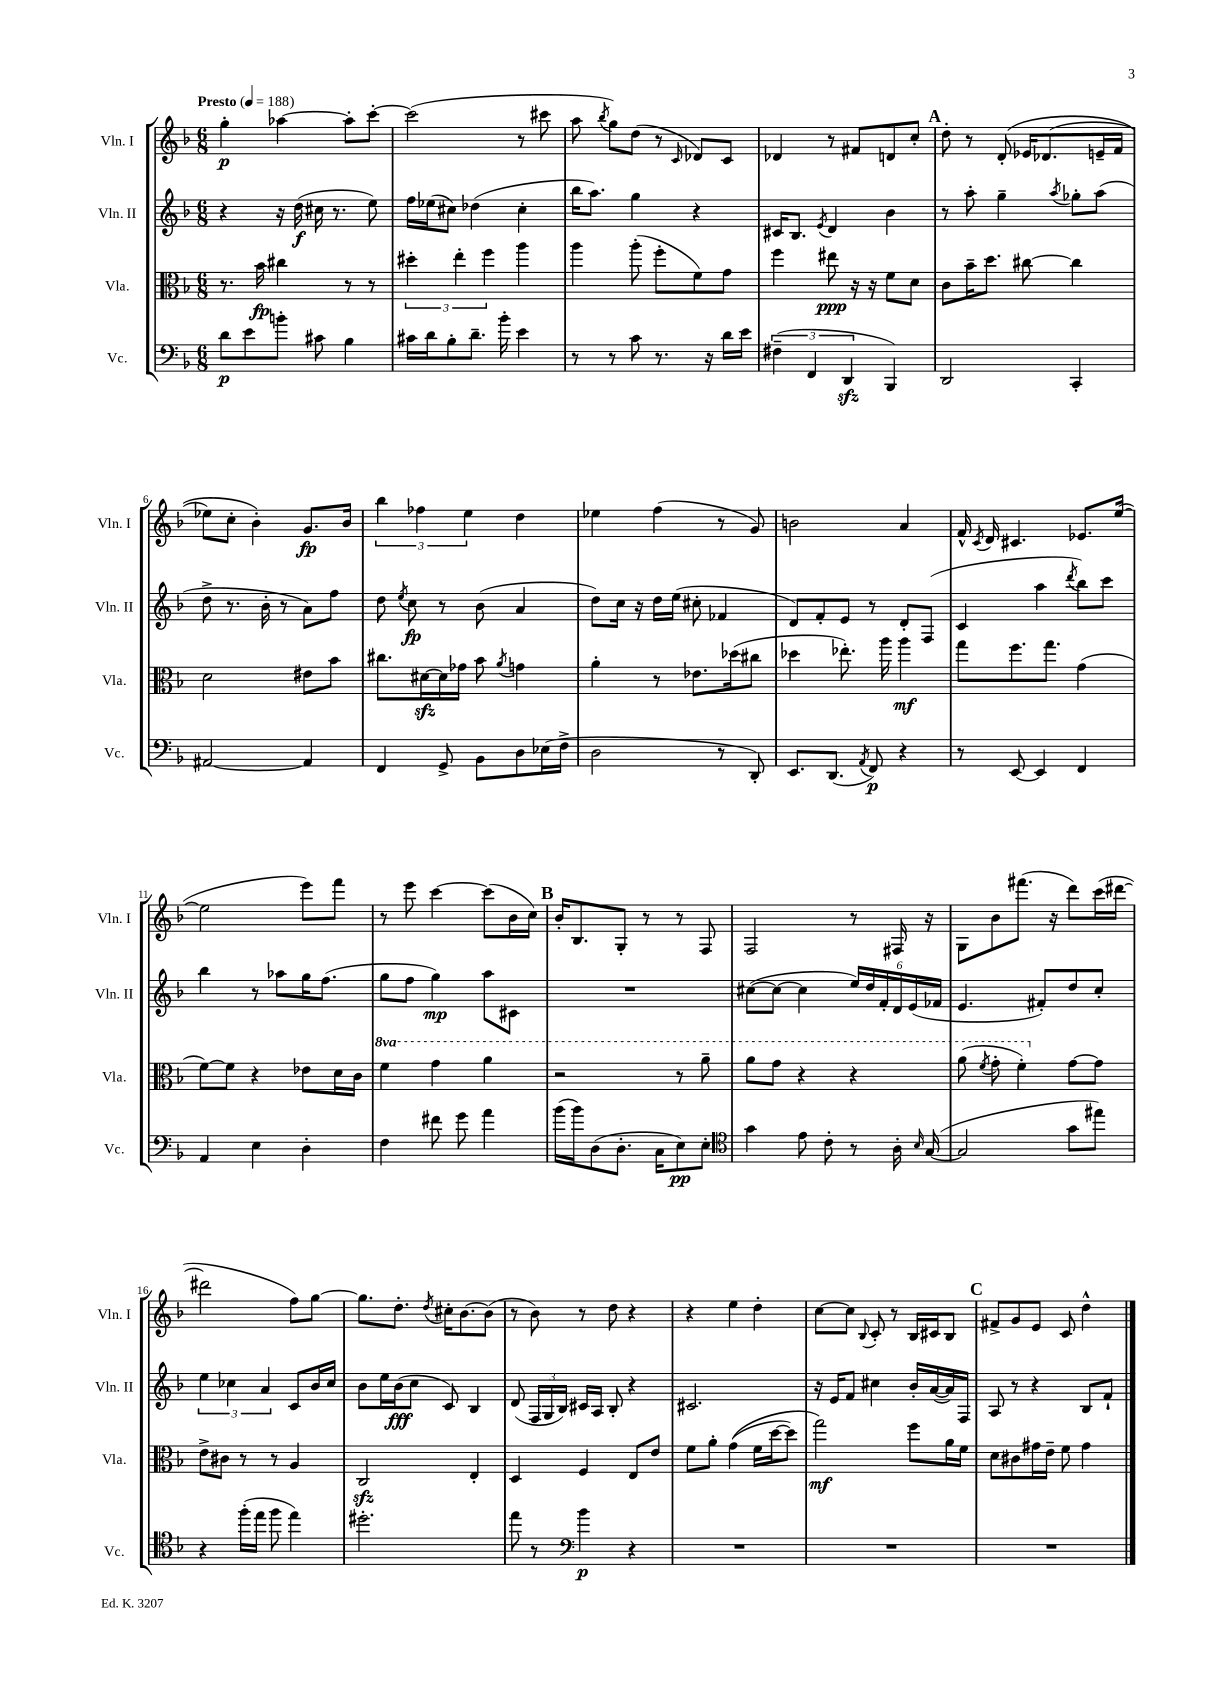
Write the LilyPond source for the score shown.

<<
\new StaffGroup <<
\new Staff = "s0" \with { instrumentName = "Vln. I" shortInstrumentName = "Vln. I" } {
    \clef treble \key f \major \numericTimeSignature \time 6/8 \tempo "Presto" 4 = 188
    \autoBeamOff g''4-.\p aes''4~ aes''8[-. c'''8]~-. |
    c'''2( r8 cis'''8 |
    a''8 \acciaccatura { bes''8 } g''8[) d''8]( r8 \grace { c'16 } des'8[) c'8] |
    des'4 r8 fis'8[ d'8 c''8]-. |
    \mark \markup { \bold "A" } d''8-. r8 d'8-.\( ees'16[ des'8.( e'16-- f'16] |
    ees''8[) c''8]-. bes'4-.\) g'8.[\fp bes'16] |
    \tuplet 3/2 { bes''4 fes''4 e''4 } d''4 |
    ees''4 f''4( r8 g'8) |
    b'2 a'4 |
    f'16-^ \acciaccatura { c'8 } d'16 cis'4. ees'8.[ e''16]~( |
    e''2 e'''8[) f'''8] |
    r8 e'''8 c'''4~ c'''8[( bes'16 c''16]) |
    \mark \markup { \bold "B" } bes'16[-. bes8. g8]-. r8 r8 f8 |
    f2 r8 fis16 r16 |
    g8[ bes'8 fis'''8.]( r16 d'''8[) c'''16( dis'''16]~ |
    dis'''2 f''8[) g''8]~ |
    g''8.[ d''8.]-. \acciaccatura { d''8 } cis''16[-. bes'8.~ bes'8]( |
    r8 bes'8) r8 d''8 r4 |
    r4 e''4 d''4-. |
    c''8[~ c''8] \appoggiatura { bes8 } c'8-. r8 bes16[ cis'16 bes8] |
    \mark \markup { \bold "C" } fis'8[-> g'8 e'8] c'8 d''4-^ \bar "|." |
}
\new Staff = "s1" \with { instrumentName = "Vln. II" shortInstrumentName = "Vln. II" } {
    \clef treble \key f \major \numericTimeSignature \time 6/8
    \autoBeamOff r4 r16 d''16\f( cis''16 r8. e''8) |
    f''16[ ees''16( cis''8]) des''4( cis''4-. |
    bes''16[ a''8.]) g''4 r4 |
    cis'16[ bes8.] \acciaccatura { e'8 } d'4 bes'4 |
    \mark \markup { \bold "A" } r8 a''8-. g''4-- \acciaccatura { a''8 } ges''8[-. a''8]( |
    d''8-> r8. bes'16-. r8 a'8[) f''8] |
    d''8 \acciaccatura { e''8 } c''8\fp r8 bes'8( a'4 |
    d''8[) c''16] r16 d''16[ e''16]( cis''8-. fes'4 |
    d'8[) f'8-. e'8] r8 d'8[-. f8]( |
    c'4 a''4 \acciaccatura { d'''8 } bes''8[) c'''8] |
    bes''4 r8 aes''8[ g''16 f''8.]( |
    g''8[ f''8] g''4\mp) a''8[ cis'8] |
    \mark \markup { \bold "B" } R2. |
    cis''8[~( cis''8]~ cis''4 \tuplet 6/4 { e''16[) d''16 f'16-. d'16 e'16( fes'16] } |
    e'4. fis'8[-.) d''8 c''8]-. |
    \tuplet 3/2 { e''4 ces''4 a'4 } c'8[ bes'16 ces''16] |
    bes'8[ e''16 bes'16\fff( c''8] c'8) bes4 |
    d'8( \tuplet 3/2 { f16[ g16 bes16]) } cis'16[ a16] bes8-. r4 |
    cis'2. |
    r16 e'16[ f'8] cis''4 bes'16[-. a'16~( a'16) f16] |
    \mark \markup { \bold "C" } a8 r8 r4 bes8[ f'8]-! \bar "|." |
}
\new Staff = "s2" \with { instrumentName = "Vla." shortInstrumentName = "Vla." } {
    \clef alto \key f \major \numericTimeSignature \time 6/8 \set Staff.ottavationMarkups = #ottavation-simple-ordinals
    \autoBeamOff r8. bes'16\fp cis''4 r8 r8 |
    \tuplet 3/2 { dis''4-. e''4-. f''4 } a''4 |
    a''4 a''8-.( f''8[-. f'8) g'8] |
    f''4 eis''8\ppp r16 r16 f'8[ d'8] |
    \mark \markup { \bold "A" } c'8[ bes'16-- d''8.] cis''8~ cis''4 |
    d'2 eis'8[ bes'8] |
    cis''8.[ dis'16~\sfz dis'16 ges'16] bes'8 \acciaccatura { a'8 } g'4 |
    a'4-. r8 ees'8.[ des''16( cis''8] |
    des''4 ees''8.-.) a''16 a''4\mf |
    g''8[ f''8. g''8.] g'4( |
    f'8[~) f'8] r4 ees'8[ d'16 c'16] |
    \ottava #1 f''4 g''4 a''4 |
    \mark \markup { \bold "B" } r2 r8 a''8-- |
    a''8[ g''8] r4 r4 |
    a''8( \acciaccatura { f''8 } g''8-. f''4-.) \ottava #0 g'8[~ g'8] |
    e'8[-> cis'8] r8 r8 a4 |
    c2\sfz e4-. |
    d4 f4 e8[ e'8] |
    f'8[ a'8]-. g'4(\( f'16[ d''16~ d''8]) |
    g''2\mf\) f''8[ a'16 f'16] |
    \mark \markup { \bold "C" } d'8[ cis'8 gis'16 e'16]-- f'8 gis'4 \bar "|." |
}
\new Staff = "s3" \with { instrumentName = "Vc." shortInstrumentName = "Vc." } {
    \clef bass \key f \major \numericTimeSignature \time 6/8
    \autoBeamOff d'8[\p e'8 b'8]-. cis'8 bes4 |
    cis'16[ d'16 bes8-. d'8.]-- bes'16-. e'4 |
    r8 r8 c'8 r8. r16 d'16[ e'16] |
    \tuplet 3/2 { fis4--( f,4 d,4\sfz } bes,,4) |
    \mark \markup { \bold "A" } d,2 c,4-. |
    ais,2~ ais,4 |
    f,4 g,8-> bes,8[ d8 ees16( f16]-> |
    d2 r8 d,8-.) |
    e,8.[ d,8.]( \acciaccatura { a,8 } f,8\p) r4 |
    r8 e,8~ e,4 f,4 |
    a,4 e4 d4-. |
    f4 fis'8 g'8 a'4 |
    \mark \markup { \bold "B" } bes'16[( bes'16) d8( d8.]-. c16[ e8\pp) e8]-. |
    \clef tenor g'4 e'8 c'8-. r8 a16-. \grace { bes16 } g16~( |
    g2 g'8[ eis''8]) |
    r4 f''16[-.( e''16] f''8 e''4) |
    dis''2.-. |
    e''8 r8 \clef bass bes'4\p r4 |
    R2. |
    R2. |
    \mark \markup { \bold "C" } R2. \bar "|." |
}
>>
>>
